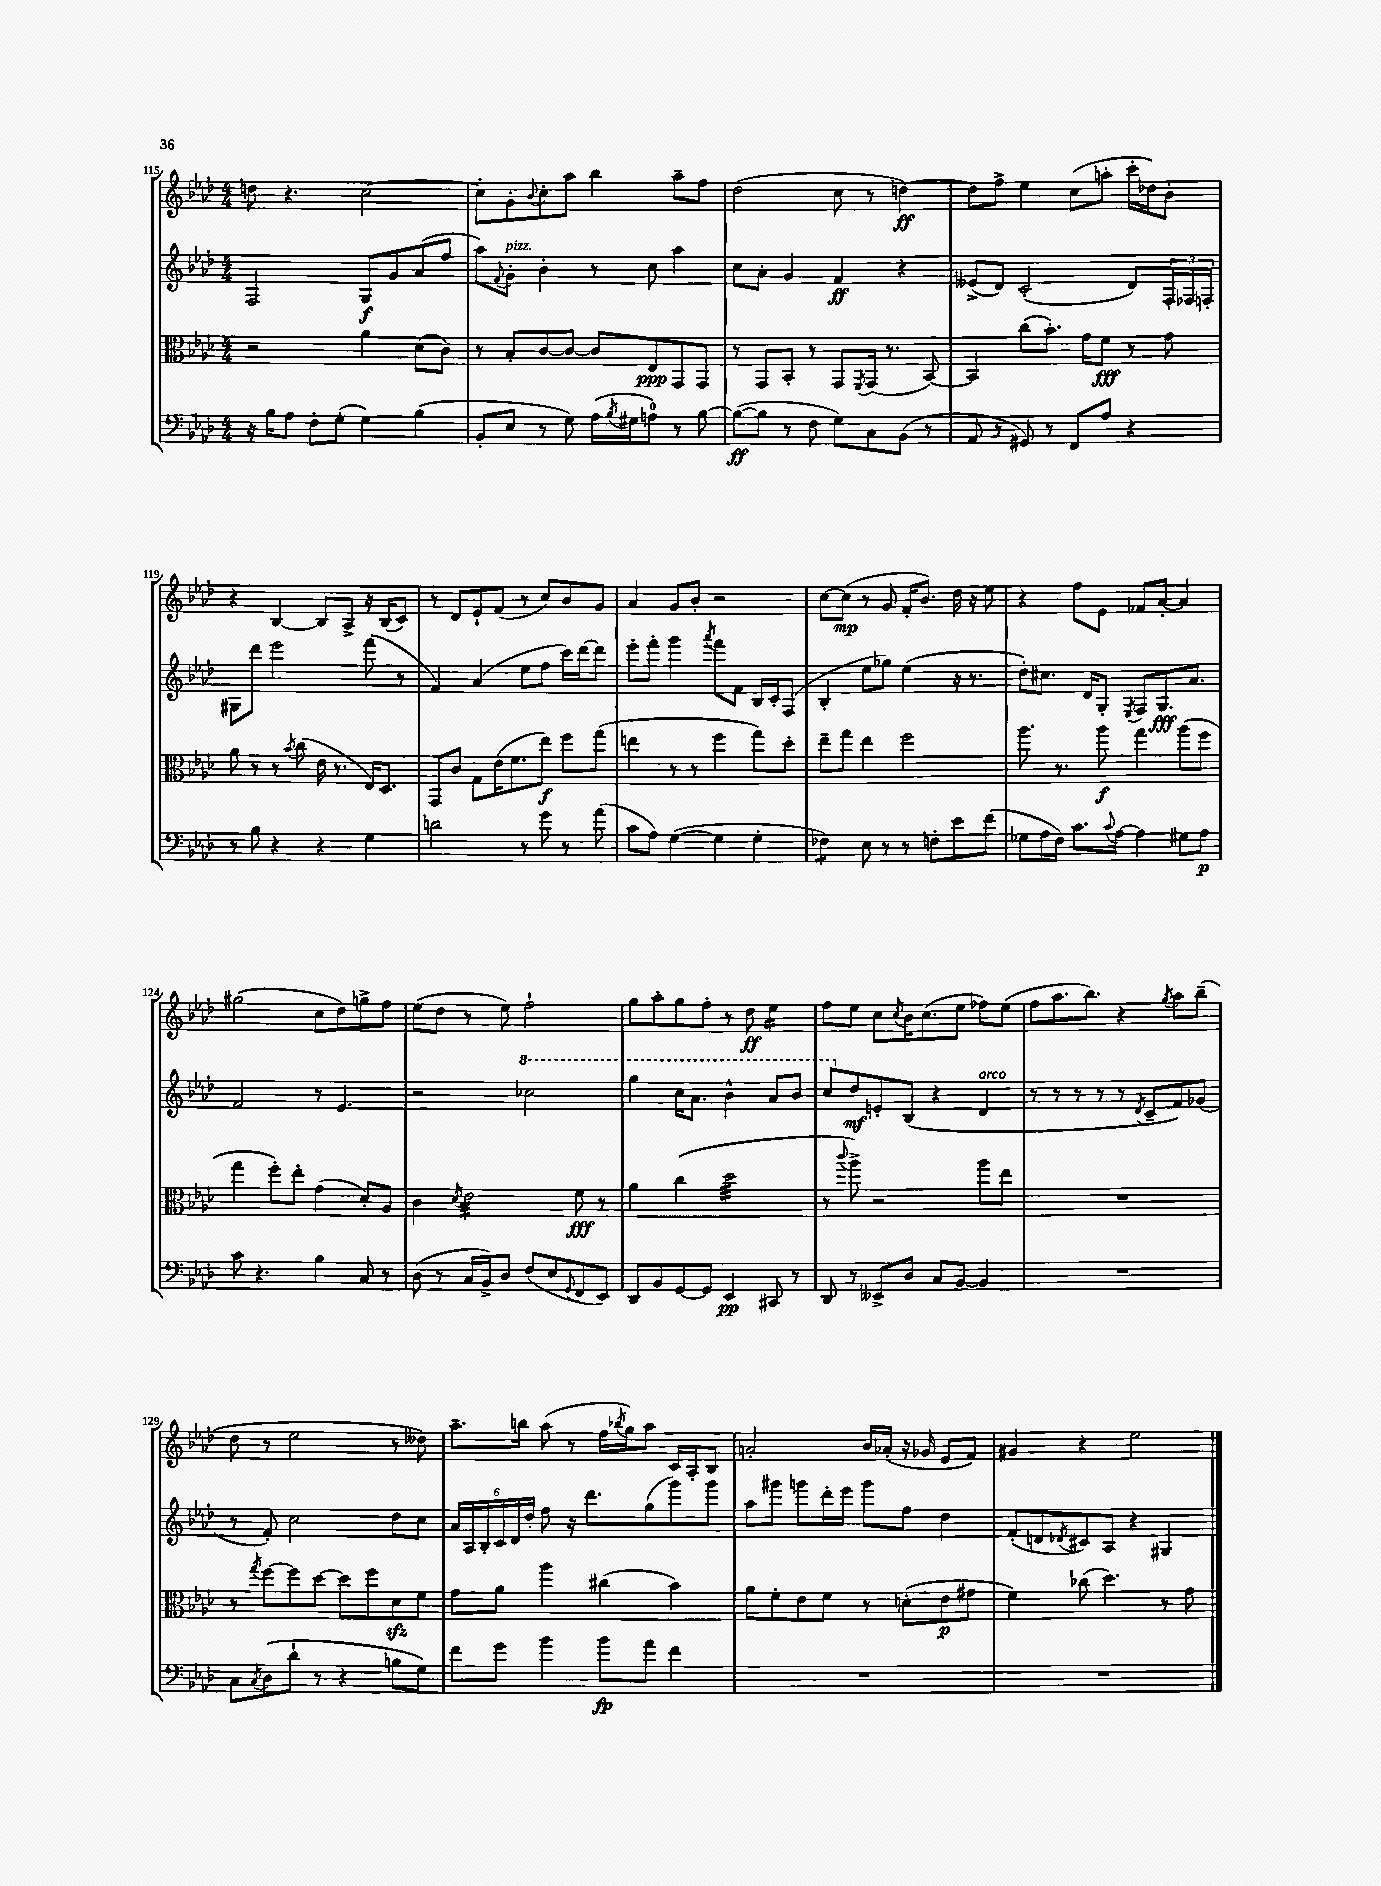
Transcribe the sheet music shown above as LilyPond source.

<<
\new StaffGroup <<
\new Staff = "s0" {
    \clef treble \key aes \major \numericTimeSignature \time 4/4
    d''8 r4. c''2~ |
    c''8-. g'8-. \appoggiatura { bes'8 } c''8-. aes''8 bes''4 aes''8-- f''8 |
    des''2( c''8 r8 d''4~\ff) |
    d''8 f''8-> ees''4 c''8( a''8-. c'''16-. des''16) bes'8-. |
    r4 bes4~ bes8 aes8-> r16 bes16( c'8) |
    r8 des'8 ees'8-! f'8( r8 c''8) bes'8 g'8 |
    aes'4 g'8 bes'8-. r2 |
    c''8~ c''8\mp( r8 g'8 f'16-. bes'8.) des''16 r16 ees''8 |
    r4 f''8 ees'8 fes'8 aes'8~-. aes'4 |
    gis''2( c''8 des''8) g''8-> f''8 |
    ees''8( des''8 r8 ees''8) f''2-! |
    g''8 aes''8-. g''8 f''8-. r8 des''8\ff ees''4:16 |
    f''8 ees''8 c''8 \acciaccatura { c''8 } bes'16 c''8.( ees''8 fes''8) ees''8( |
    f''8 aes''8. bes''8.) r4 \acciaccatura { g''8 } aes''8 bes''8--( |
    des''8 r8 ees''2 r8 deses''8) |
    aes''8.-- b''16 aes''8( r8 f''16 \acciaccatura { bes''8 } g''16) aes''8 c'16 aes16-. bes8 |
    a'2-. bes'16 aes'16-.( r16 ges'16 ees'8 f'8) |
    gis'4 r4 ees''2 \bar "|." |
}
\new Staff = "s1" {
    \clef treble \key aes \major \numericTimeSignature \time 4/4
    f2 g8\f g'8 aes'8( f''8 |
    aes''8) \appoggiatura { f'8 } g'8-.^\markup { \italic "pizz." } bes'4-. r8 c''8 aes''4 |
    c''8 aes'8-. g'4 f'4\ff r4 |
    eeses'8->( des'8) c'2-.( des'8) \tuplet 3/2 { f16-. fes16 f16-. } |
    gis8 des'''8 ees'''2 f'''8( r8 |
    f'4) aes'4( ees''8 f''8 c'''16) des'''16~ des'''8 |
    ees'''8-. f'''8-. g'''4 \acciaccatura { aes'''8 } f'''8 f'8 bes16 c'16-. f8( |
    bes4-. ees''8 ges''8) ees''4( r16 r8. |
    des''8-.) cis''8. des'16 g8-. \acciaccatura { ees8 } f8 g8.\fff aes'8. |
    f'2 r8 ees'4. |
    r2 \ottava #1 ces'''2 |
    g'''4 c'''16 aes''8. bes''4-^ aes''8 bes''8 |
    c'''8 \ottava #0 des''8\mf e'8-. bes8( r4 des'4^\markup { \italic "arco" } |
    r8 r8 r8 r8 r8 \acciaccatura { des'8 } c'8-- f'8) ges'8( |
    r8 f'8-.) c''2 des''8 c''8 |
    \tuplet 6/4 { aes'16 aes16 bes16-. c'16 des'16 des''16-. } f''8 r16 des'''8. g''8( g'''8) g'''8 |
    aes''8 gis'''8 g'''8 des'''16-. ees'''16 g'''8 f''8 des''4 |
    f'8-.( d'8 \acciaccatura { des'8 } cis'8) aes8 r4 gis4 \bar "|." |
}
\new Staff = "s2" {
    \clef alto \key aes \major \numericTimeSignature \time 4/4
    r2 aes'4 des'8( c'8) |
    r8 bes8-. c'8~ c'8~ c'8 ees8\ppp g,8 g,8 |
    r8 g,8 bes,8-. r8 g,8 \acciaccatura { f,8 } g,16( r8. bes,8~) |
    bes,4 c''8( bes'8.-.) g'16 f'8\fff r8 g'8 |
    aes'8 r8 r8 \acciaccatura { bes'8 } c''8( ees'16 r8. ees16) des8. |
    g,8 c'8 g8 ees'16( f'8. ees''8\f) f''8 g''8( |
    e''4 r8 r8 f''4 g''8) des''8-. |
    ees''8-- g''8 ees''4 f''2 |
    aes''8. r8. aes''8\f g''4 aes''8( f''8 |
    g''4 f''8-.) ees''8-. g'4( des'8-.) aes8 |
    c'4 \acciaccatura { des'8 } ees'2:32 f'8\fff r8 |
    aes'4 c''4( des''2:32 |
    r8 \appoggiatura { c'''8 } aes''8->) r2 aes''8 ees''8 |
    R1 |
    r8 \acciaccatura { g''8 } f''8~ f''8 des''8~ des''8 f''8 des'8\sfz f'8 |
    g'8 aes'8 aes''4 cis''4( bes'4) |
    aes'8 f'8-. ees'8 f'8 r8 d'8-.( ees'8\p gis'8 |
    f'4) ces''8( des''4.) r8 g'8 \bar "|." |
}
\new Staff = "s3" {
    \clef bass \key aes \major \numericTimeSignature \time 4/4
    r16 bes16 aes8 f8-. g8-.( g4) bes4( |
    bes,8-. ees8 r8 g8) aes16( \acciaccatura { bes8 } gis16 a8-0) r8 bes8~ |
    bes8~\ff( bes8 r8 f8 g8) c8 bes,8( r8 |
    aes,8 r8 gis,8) r8 f,8 aes8 r4 |
    r8 bes8 r4 r4 g4 |
    d'2 r8 g'8 r8 aes'8( |
    c'8 aes8) g4~( g4 g4-. |
    fes4:8) ees8 r8 r8 f8-. ees'8 f'8( |
    ges8 aes16 f16) c'8. \appoggiatura { c'8 } aes16~ aes4 gis8 aes8\p |
    c'8 r4. bes4 c8 r8 |
    des8( r8 c16 bes,16->) des8 f8( ees8 \appoggiatura { g,8 } f,8 ees,8) |
    des,8 bes,8 g,8~ g,8 ees,4\pp cis,8 r8 |
    des,8 r8 eeses,8-> des8 c8 bes,8~ bes,4 |
    R1 |
    c8 \acciaccatura { c8 } des8( des'8-! r8 r4 b8 g8) |
    f'8 g'8 bes'4 bes'8\fp aes'8 f'4 |
    R1 |
    R1 \bar "|." |
}
>>
>>
\layout { \context { \Score currentBarNumber = #115 } }
